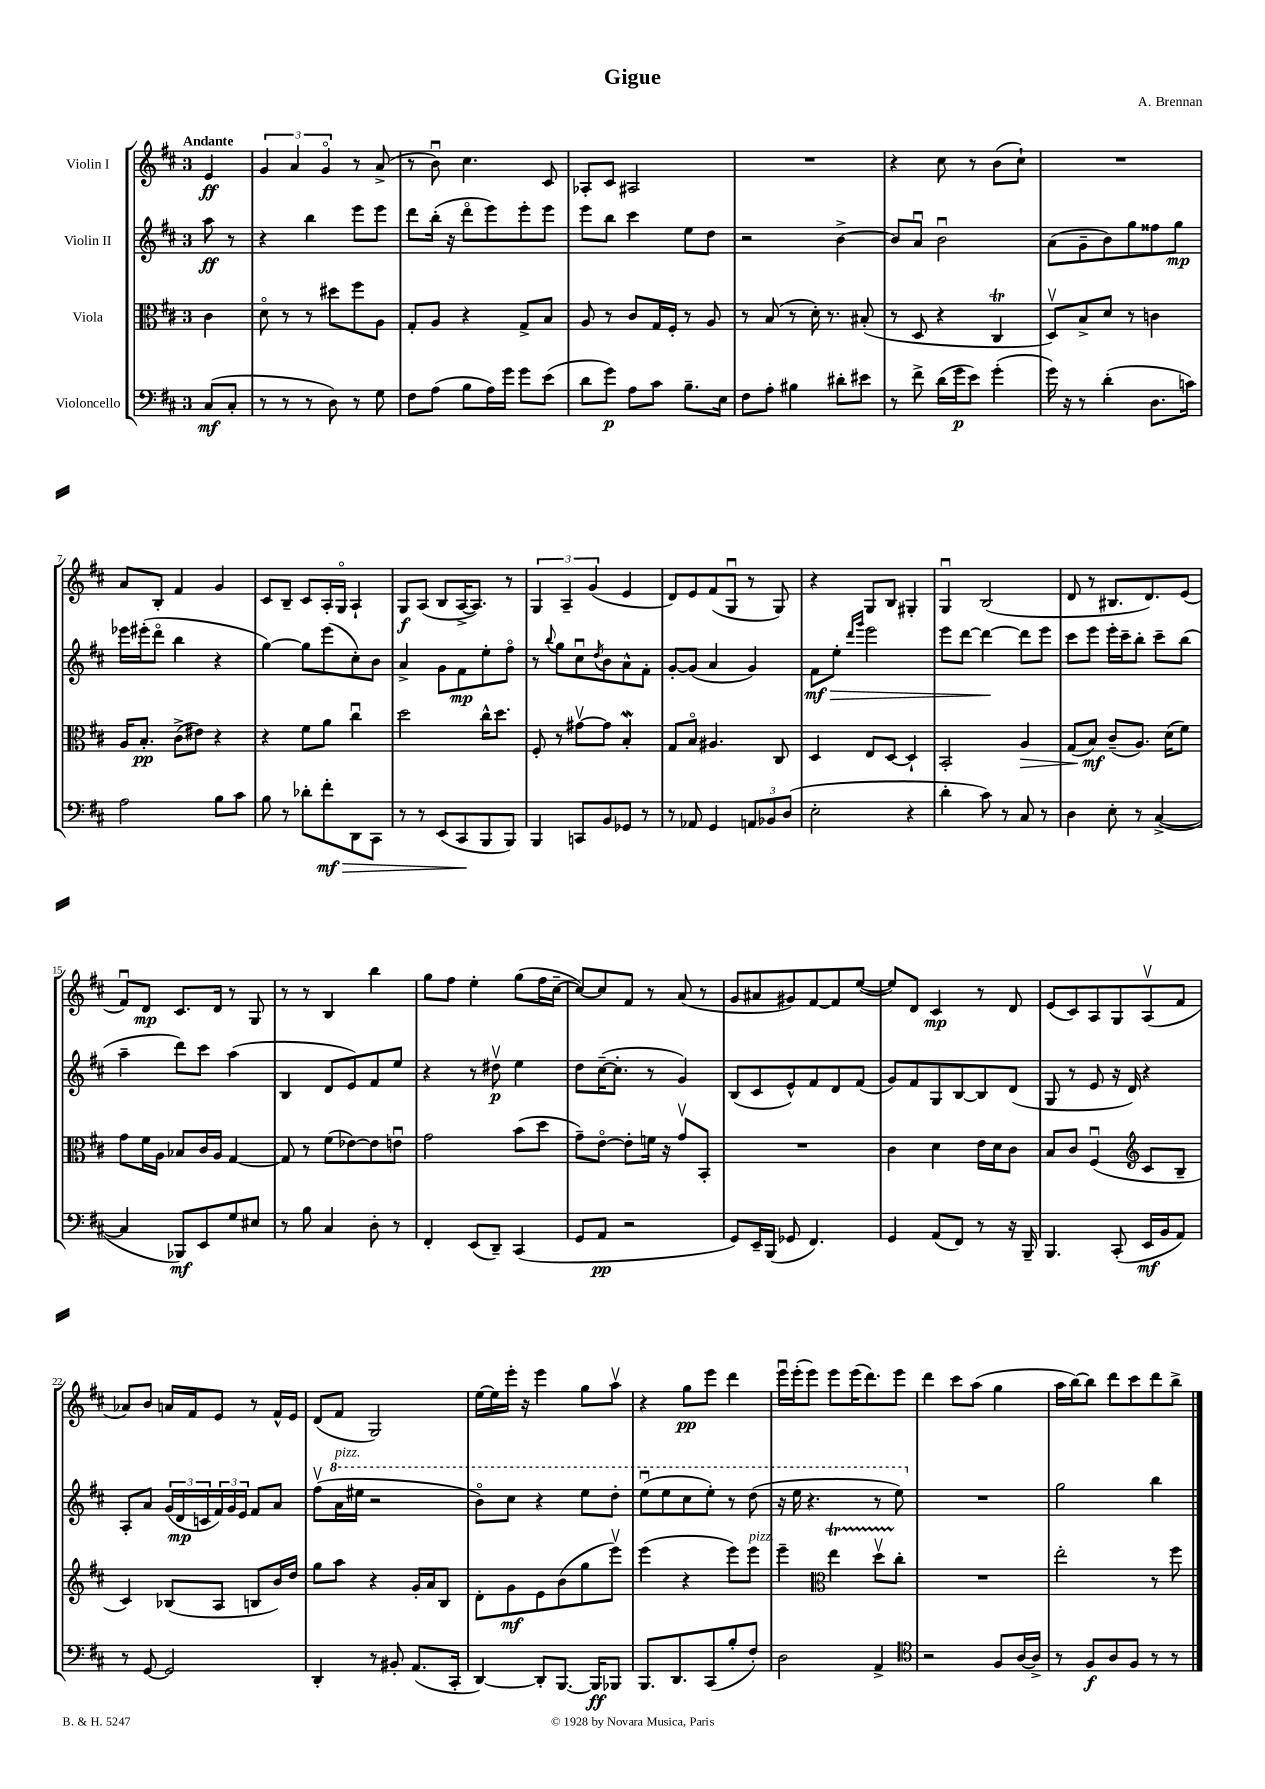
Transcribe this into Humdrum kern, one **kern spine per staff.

**kern	**kern	**kern	**kern
*staff4	*staff3	*staff2	*staff1
*clefF4	*clefC3	*clefG2	*clefG2
*k[f#c#]	*k[f#c#]	*k[f#c#]	*k[f#c#]
*M3/4	*M3/4	*M3/4	*M3/4
(8C#	4c#	8aa	4e
8C#'	.	8r	.
=	=	=	=
8r	8do	4r	6g
8r	8r	.	.
.	.	.	6a
8r	8r	4bb	.
.	.	.	6go
8D)	8dd#	.	.
8r	8ff#	8eee	8r
8G	8A	8eee	(8a^
=	=	=	=
8F#	8G'	8ddd	8r
(8A	8A	(16bb'	8bu)
.	.	16r	.
8B	4r	8dddo	4.cc#
16A)	.	8eee)	.
16g	.	.	.
8g	8G^	8eee'	.
(8e	8B	8eee	8c#
=	=	=	=
8d	8A	8eee	8A-'
8g)	8r	8bb	8c#
8A	8c#	4ccc#	2A#
8c#	16G	.	.
.	16F#'	.	.
8.B~	8r	8ee	.
.	8A	8dd	.
16E	.	.	.
=	=	=	=
8F#	8r	2r	2.r
8A'	(8B	.	.
4B#	8r	.	.
.	16d')	.	.
.	8.r	.	.
8d#'	.	[4b^	.
8e#	(8B#'	.	.
=	=	=	=
8r	8r	8b]	4r
8f#^	8D	8au	.
(16d	4r	2bu	8cc#
16g	.	.	.
8e)	.	.	8r
(4g'	4C#	.	(8b
.	.	.	8cc#`)
=	=	=	=
16g)	8Dv)	(8a	2.r
16r	.	.	.
8r	8B^	8g~	.
(4d'	8d	8b)	.
.	8r	8gg	.
8.D	4c	8ff##	.
.	.	8gg	.
16c)	.	.	.
=	=	=	=
2A	16A	16eee-	8a
.	8.B'	(16eee#'	.
.	.	8dddo	8B'
.	(8c#^	4bb	4f#
.	8e#)	.	.
8B	4r	4r	4g
8c#	.	.	.
=	=	=	=
8B	4r	[4gg)	8c#
8r	.	.	8B~
8d-'	8f#	8gg]	8c#
8f#'	8a	(8eee	16A'
.	.	.	16Go
8DD	4cc#u	8cc#')	4A`
8CC#	.	8b	.
=	=	=	=
8r	2dd	4a^	8G
8r	.	.	(8A
(8EE	.	8g	8B
8CC#	.	8f#	[16A^
.	.	.	8.A])
8BBB	16cc#^^	8ee'	.
.	8.dd	.	.
8BBB)	.	8ff#o	8r
=	=	=	=
4BBB	8F#'	8r	6G
.	.	8qqbb	.
.	8r	8gg	.
.	.	.	6A~
8CC	[8g#v	8cc#u	.
.	.	.	(6g
.	.	8qdd	.
8BB	8g#]	8b	.
8GG-	4B'	8a^^	4e
8r	.	8f#'	.
=	=	=	=
8r	8G	[8g'	8d)
8AA-	8Bo	(8g]	8e
4GG	4.A#	4a	(8f#
.	.	.	8Gu
12AA	.	4g)	8r
12BB-	.	.	.
.	8C#	.	8G)
(12D	.	.	.
=	=	=	=
2E'	4D	8f#	4r
.	.	8ee'	.
.	.	16qqddd	.
.	.	16qqggg	.
.	8E	2eee	8G
.	[8D	.	8B
4r	4D`]	.	4G#'
=	=	=	=
4d'	2BB'	8eee	4Gu
.	.	[8ddd	.
8c#)	.	4ddd_	(2B
8r	.	.	.
8C#	4A	8ddd]	.
8r	.	8eee	.
=	=	=	=
4D	(8G	8ccc#	8d
.	8B)	8eee	8r
8E'	(8c#~	16eee'	8.B#
.	.	16ccc#~	.
8r	8.A)	8bb'	.
.	.	.	8.d)
([4C#^	.	8ccc#~	.
.	(16d	.	.
.	8f#)	(8bb	(8e
=	=	=	=
4C#]	8g	4aa~	8f#u)
.	16f#	.	8d
.	16A	.	.
8BBB-)	8B-	8ddd)	8.c#
8EE	16c#	8ccc#	.
.	16A	.	16d
8G	[4G	(4aa	8r
8E#	.	.	8G
=	=	=	=
8r	8G]	4B	8r
8B	8r	.	8r
4C#	(8f#	8d	4B
.	[8e-)	8e)	.
8D'	8e-]	8f#	4bb
8r	8eu	8ee	.
=	=	=	=
4FF#'	2g	4r	8gg
.	.	.	8ff#
(8EE	.	8r	4ee'
8DD~)	.	8dd#v	.
(4CC#	(8b	4ee	(8gg
.	8dd	.	16ff#
.	.	.	[16cc#~
=	=	=	=
8GG	8g~)	8dd	8cc#_)
8AA	[8eo	([16cc#~	8cc#]
.	.	8.cc#']	.
2r	8e']	.	8f#
.	16f	8r	8r
.	16r	.	.
.	8gv	4g)	(8a
.	8BB'	.	8r
=	=	=	=
8GG)	2.r	(8B	8g
16EE~	.	8c#	8a#
(16BBB	.	.	.
8GG-	.	8e^^)	8g#)
4.FF#)	.	8f#	[8f#
.	.	8d	8f#]
.	.	(8f#	([8ee
=	=	=	=
4GG	4c#	8g)	8ee])
.	.	8f#	8d
(8AA	4d	8G	4c#
8FF#)	.	[8B	.
8r	16e	8B]	8r
.	16d	.	.
16r	8c#	(8d	8d
16BBB~	.	.	.
=	=	=	=
4.BBB	8B	8G	(8e
.	8c#	8r	8c#)
.	(4F#u	8e	8A
(8CC#'	.	16r	8G
.	.	16d)	.
*	*clefG2	*	*
16EE	8c#	4r	(8Av
16BB	.	.	.
8AA)	8B~	.	8f#
=	=	=	=
8r	4c#)	8A'	8a-)
[8GG	.	8a	8b
2GG]	(8B-	(24g	16a
.	.	24d	.
.	.	.	16f#
.	.	24c	.
.	8A	24f#)	8e
.	.	24g	.
.	.	24e	.
.	8B	8f#	8r
.	16b)	8a	16f#^^
.	16dd	.	16e
=	=	=	=
4DD'	8gg	(8ff#v	(8d
.	8aa	16aa	8f#
.	.	16eee#	.
8r	4r	2r	2G)
8BB#'	.	.	.
(8.AA	16g'	.	.
.	16a	.	.
.	8B	.	.
16CC#'	.	.	.
=	=	=	=
[4DD)	8d'	8bbo)	[16ee
.	.	.	16ee]
.	8g	8ccc#	16eee'
.	.	.	16r
8DD']	8e	4r	4eee
[8.BBB	(8b	.	.
.	8gg	8eee	8gg
16BBB]	.	.	.
8BBB-	8eeev)	8ddd'	8aav
=	=	=	=
8.BBB	(4eee	(8eeeu	4r
.	.	8eee	.
8.DD	.	.	.
.	4r	8ccc#	8gg
(8CC#	.	8eee')	8eee
8B'	8eee)	8r	4ddd
8F#')	8eee	(8ddd	.
=	=	=	=
2D	4eee~	16r	16eeeu
.	.	16eee	(16eee'
.	.	4.r	8eee)
*	*clefC3	*	*
.	4ee	.	8eee
.	.	.	(16eee
.	.	.	8.ddd)
4AA^	8ddv	8r	.
.	8cc#'	8eee)	8eee
=	=	=	=
*clefC4	*	*	*
2r	2.r	2.r	4ddd
.	.	.	8ccc#
.	.	.	(8aa
8F#	.	.	4gg
[16A	.	.	.
16A^]	.	.	.
=	=	=	=
8r	2ee'	2gg	16aa
.	.	.	[16bb)
8F#	.	.	8bb]
8A	.	.	8ddd
8F#	.	.	8ccc#
8r	8r	4bb	8ddd
8r	8ff#	.	8bb^
==	==	==	==
*-	*-	*-	*-
